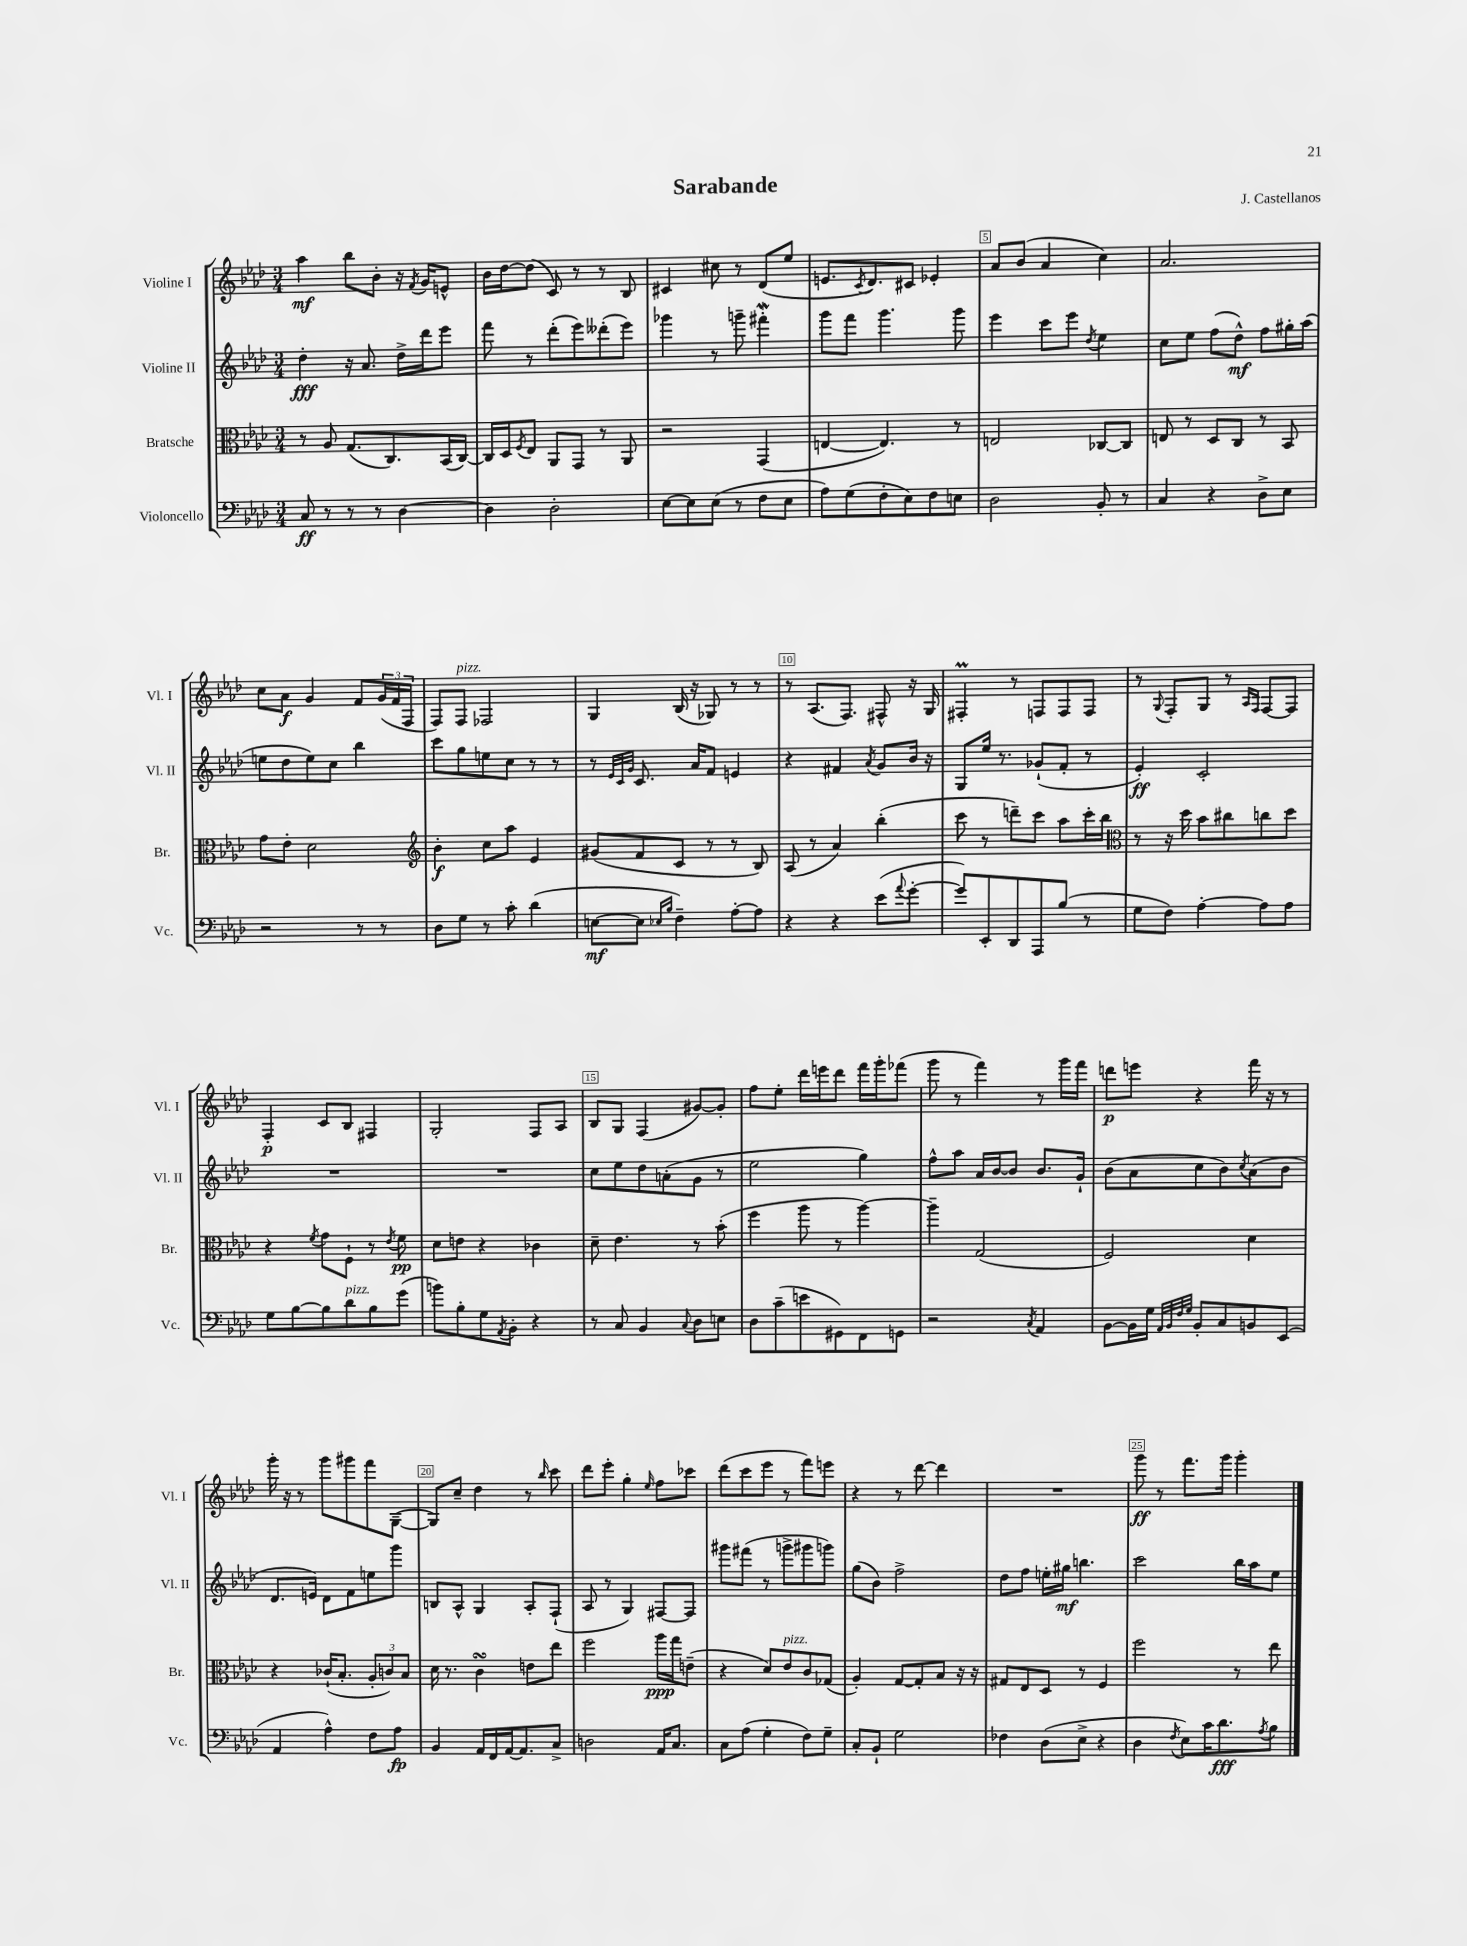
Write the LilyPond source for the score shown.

\header { title = "Sarabande" composer = "J. Castellanos" }
<<
\new StaffGroup <<
\new Staff = "s0" \with { instrumentName = "Violine I" shortInstrumentName = "Vl. I" } {
    \clef treble \key aes \major \numericTimeSignature \time 3/4
    aes''4\mf bes''8 bes'8-. r16 \acciaccatura { f'8 } g'16 e'8-^ |
    bes'16 des''16~ des''8( c'8) r8 r8 bes8 |
    cis'4 cis''8 r8 des'8( ees''8 |
    e'8. \acciaccatura { c'8 } des'8.) cis'8 ees'4-. |
    aes'8 bes'8( aes'4 c''4) |
    aes'2. |
    c''8 aes'8\f g'4 f'8 \tuplet 3/2 { g'16( f'16 f16 } |
    f8) f8^\markup { \italic "pizz." } fes2 |
    g4 bes16( r16 ges8) r8 r8 |
    r8 aes8.( f8.) fis8-^ r16 g16 |
    fis4-.\prall r8 f8 f8 f8 |
    r8 \appoggiatura { g8 } f8-. g8 r8 \grace { aes16 f16 } f8~ f8 |
    f4-.\p c'8 bes8 fis4 |
    g2-. f8 aes8 |
    bes8 g8 f4( gis'8~) gis'8-. |
    f''8 ees''8-. des'''16 e'''16 des'''8 f'''16 g'''16-. fes'''8( |
    g'''8 r8 f'''4) r8 g'''16 f'''16 |
    d'''8\p e'''8 r4 f'''16 r16 r8 |
    g'''16-. r16 r8 g'''8 gis'''8 f'''8 g8~--( |
    g8) c''8-- des''4 r8 \grace { bes''16 } c'''8 |
    des'''8 ees'''8-. g''4-. \grace { ees''16 } f''8 ces'''8 |
    des'''8( c'''8 ees'''8 r8 f'''8) e'''8 |
    r4 r8 des'''8~ des'''4 |
    R2. |
    g'''8\ff r8 f'''8. g'''16 g'''4-. \bar "|." |
}
\new Staff = "s1" \with { instrumentName = "Violine II" shortInstrumentName = "Vl. II" } {
    \clef treble \key aes \major \numericTimeSignature \time 3/4
    des''4-.\fff r16 aes'8. des''16-> des'''16 ees'''8 |
    f'''8 r8 des'''8-.( ees'''8) deses'''8-.( ees'''8) |
    ges'''4 r8 g'''8-- fis'''4-.\mordent |
    g'''8 f'''8 g'''4. g'''8 |
    ees'''4 c'''8 ees'''8 \acciaccatura { des''8 } ees''4 |
    c''8 ees''8 f''8( des''8-^\mf) f''8 gis''16-. aes''16( |
    e''8 des''8 e''8) c''8 bes''4 |
    c'''8 g''8 e''8 c''8 r8 r8 |
    r8 \grace { ees'32 c'32 g'32 } c'8. aes'16 f'8 e'4 |
    r4 fis'4 \acciaccatura { aes'8 } g'8 bes'16 r16 |
    g8 ees''16 r8. ges'8-!( f'8-. r8 |
    ees'4-.\ff) c'2-. |
    R2. |
    R2. |
    c''8 ees''8 des''8 a'8-.( g'8 r8 |
    ees''2 g''4) |
    f''8-^ aes''8 aes'16 bes'16~ bes'8 bes'8. g'16-! |
    bes'8( aes'8 c''8 bes'8) \acciaccatura { c''8 } aes'8( bes'8 |
    des'8. e'16) des'8 f'8 e''8 g'''8 |
    b8 aes8-^ g4 aes8-. f8-!( |
    aes8 r8 g4) fis8~ fis8 |
    gis'''8 fis'''8( r8 g'''8-> gis'''8 g'''8) |
    g''8( bes'8) f''2-> |
    des''8 f''8 e''16-. gis''16\mf b''4. |
    c'''2 bes''16 aes''16 ees''8 \bar "|." |
}
\new Staff = "s2" \with { instrumentName = "Bratsche" shortInstrumentName = "Br." } {
    \clef alto \key aes \major \numericTimeSignature \time 3/4
    r8 aes8 g8.( c8.) bes,16( c16~) |
    c16 des16 \acciaccatura { f8 } ees8 aes,8 g,8 r8 aes,8 |
    r2 g,4( |
    e4~ e4.) r8 |
    e2 ces8~ ces8 |
    e8 r8 des8 c8 r8 bes,8 |
    g'8 ees'8-. des'2 |
    \clef treble bes'4-.\f c''8 aes''8 ees'4 |
    gis'8( f'8 c'8 r8 r8 bes8) |
    aes8( r8 aes'4) bes''4-.( |
    c'''8 r8 d'''8--) c'''8 aes''8 c'''16-. bes''16 |
    \clef alto r8 r16 des''16 bes'8 cis''8 c''8 des''8 |
    r4 \acciaccatura { f'8 } g'8 f8-! r8 \acciaccatura { ees'8 } f'8\pp |
    des'8 e'8 r4 ces'4 |
    des'8-- ees'4. r8 bes'8-.( |
    f''4 aes''8 r8 aes''4~) |
    aes''4-- g2( |
    f2) des'4 |
    r4 ces'16-!( bes8.-. \tuplet 3/2 { aes8-. c'8) bes8 } |
    des'16 r8. c'4\turn e'8 ees''8 |
    f''2 aes''16\ppp g''16 e'8--( |
    r4 des'8) ees'8^\markup { \italic "pizz." } c'8 ges8( |
    aes4-.) g8~ g8-. bes8 r16 r16 |
    gis8 ees8 des8 r8 f4 |
    f''2 r8 ees''8 \bar "|." |
}
\new Staff = "s3" \with { instrumentName = "Violoncello" shortInstrumentName = "Vc." } {
    \clef bass \key aes \major \numericTimeSignature \time 3/4
    c8\ff r8 r8 r8 des4~ |
    des4 des2-. |
    ees8~ ees8 ees8( r8 f8 ees8 |
    aes8) g8( f8-. ees8) f8 e8 |
    des2 bes,8-. r8 |
    c4 r4 des8-> ees8 |
    r2 r8 r8 |
    des8 g8 r8 c'8-. des'4( |
    e8~\mf e8 \grace { ees16 bes16 } f4--) aes8~-. aes8 |
    r4 r4 ees'8( \appoggiatura { aes'8 } g'8~-. |
    g'8) ees,8-. des,8 aes,,8 bes8( r8 |
    g8 f8) aes4~-. aes8 aes8 |
    g8 bes8~ bes8 des'8^\markup { \italic "pizz." } bes8 g'8( |
    b'8) bes8-. g8 \acciaccatura { aes,8 } bes,8-. r4 |
    r8 c8 bes,4 \appoggiatura { c8 } des8 e8 |
    des8 c'8--( e'8 gis,8) f,8 g,8 |
    r2 \acciaccatura { c8 } aes,4 |
    bes,8~ bes,16 g16 \grace { aes,32 bes,32 f32 g32 } bes,8-. c8 b,8 ees,8( |
    aes,4 aes4-^) f8 aes8\fp |
    bes,4 aes,16 f,16 aes,16~ aes,8. c8-> |
    d2 aes,16 c8. |
    c8 aes8( g4-. f8) g8-- |
    c8-. bes,8-! g2 |
    fes4 des8( ees8-> r4 |
    des4 \acciaccatura { f8 } ees8) c'16 des'8.\fff \acciaccatura { aes8 } bes8 \bar "|." |
}
>>
>>
\layout { \context { \Score \override BarNumber.break-visibility = ##(#f #t #t) barNumberVisibility = #(every-nth-bar-number-visible 5) \override BarNumber.stencil = #(make-stencil-boxer 0.1 0.3 ly:text-interface::print) } }
